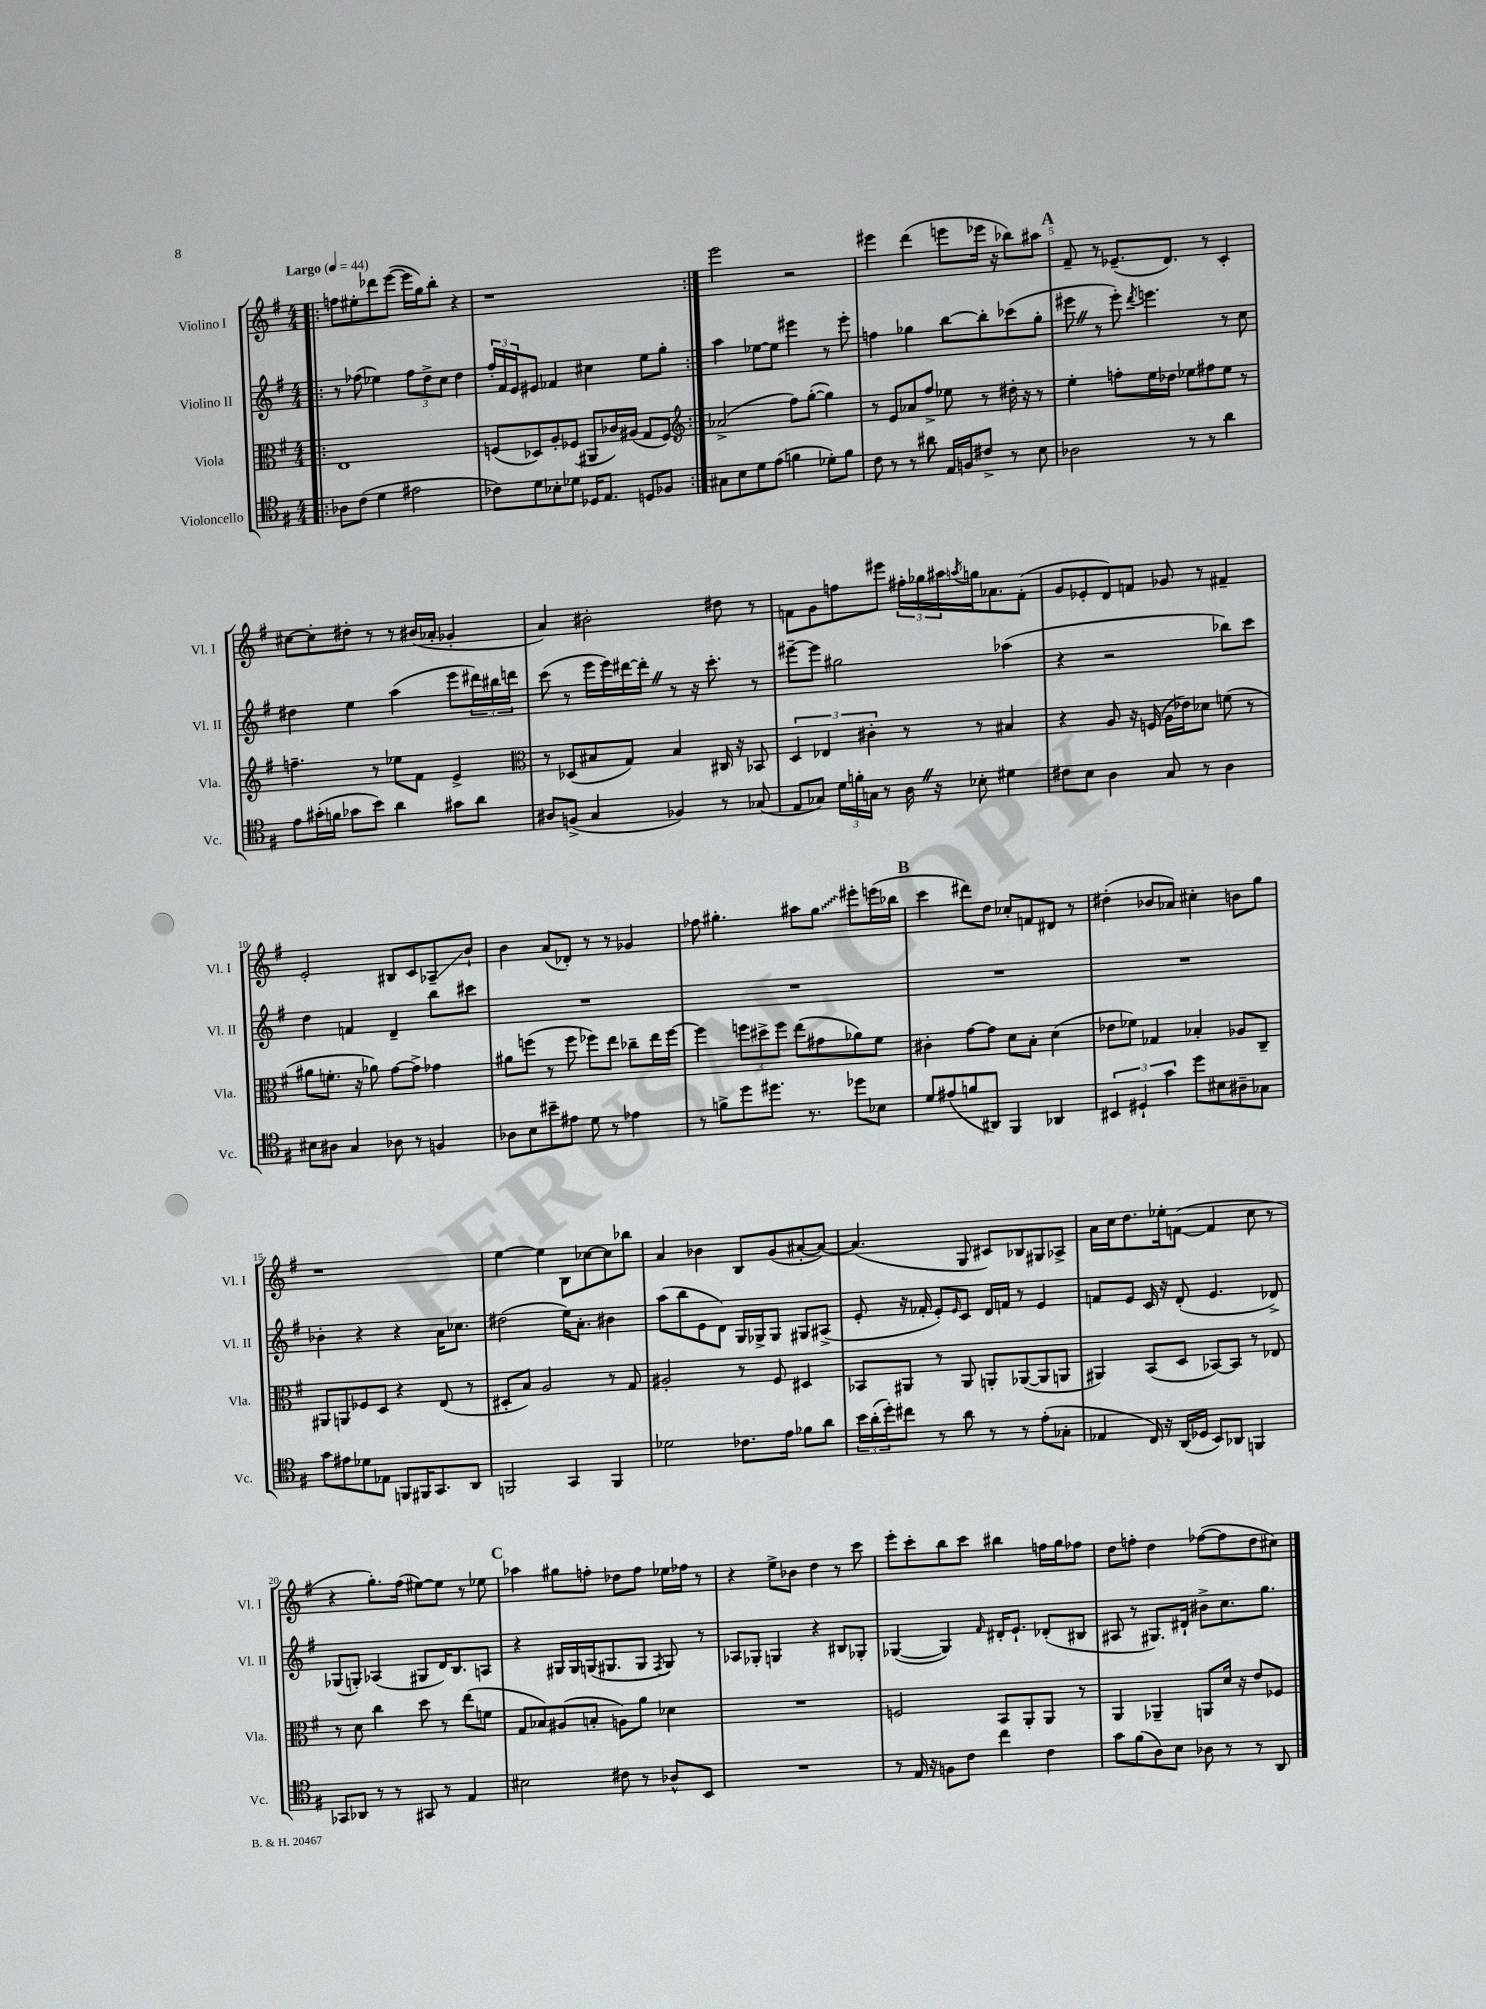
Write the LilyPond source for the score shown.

<<
\new StaffGroup <<
\new Staff = "s0" \with { instrumentName = "Violino I" shortInstrumentName = "Vl. I" } {
    \clef treble \key g \major \numericTimeSignature \time 4/4 \tempo "Largo" 4 = 44
    \repeat volta 2 { \bar ".|:" f''8 eis''8-. des'''8 e'''8~( e'''16 g''16) b''8-. r4 |
    r1 | }
    e'''2 r2 |
    eis'''4 d'''4( e'''8 ees'''16 r16 bes''8) ais''8 |
    \mark \markup { \bold "A" } fis'8-- r8 ees'8.--( d'8.) r8 c'4-. |
    cis''8~ cis''8-. dis''8-. r8 r8 bis'16( aes'16-. ges'4-. |
    a'4) bis'2-. dis''8 r8 |
    f'8 g'8 f''8 eis'''8 \tuplet 3/2 { fis''16-. ges''16 ais''16 } \acciaccatura { a''8 } g''16 aes'8. f'8-.( |
    g'8 ees'8-. d'8) f'8 ges'8 r8 fis'4-- |
    e'2-. bis8 c'8 aes8--\glissando b'8-! |
    b'4 a'8( des'8-.) r8 r8 ges'4 |
    fes''8 gis''4.-. ais''8 \once \override Glissando.style = #'zigzag gis''8\glissando eis'''8-. e'''16( bes''16 |
    \mark \markup { \bold "B" } c'''4 dis'''8) d''8 ces''8-. f'8 dis'8 r8 |
    dis''4-.( bes'8 aes'8) cis''4-. b'8 g''8 |
    r1 |
    e''4~ e''4 b8 ces''8~ ces''8 bes''8 |
    a'4 bes'4 b8 g'8( ais'8~-. ais'8~) |
    ais'4.( g8 cis'8) bes8 gis8 aes8-> |
    a'16 c''16 d''8. ees''16-. f'8~( f'4 c''8 r8 |
    r4 g''8.-.) fis''16( eis''8~) eis''8 r8 ees''8 |
    \mark \markup { \bold "C" } aes''4 gis''8 f''8-. des''8 f''8 ees''16 fes''16 r8 |
    r4 e''8-> bes'8 d''4 r8 c'''8 |
    e'''8-. c'''8-. b''8 c'''8 bis''4 f''16 g''16 fes''8 |
    d''8 f''8-. d''4 fes''8~( fes''8 d''8 cis''8) \bar "|." |
}
\new Staff = "s1" \with { instrumentName = "Violino II" shortInstrumentName = "Vl. II" } {
    \clef treble \key g \major \numericTimeSignature \time 4/4
    \repeat volta 2 { \bar ".|:" r8 fes''8( ees''4) \tuplet 3/2 { fes''8 d''8-> c''8 } d''4 |
    \tuplet 3/2 { fis''16-. fis'16 e'16 } eis'8 fes'4 cis''4 e''8 g''8-. | }
    a''4 ees''8~ ees''8 eis'''4 r8 eis'''8-. |
    f''4 ges''4 b''8~ b''8-. ces'''8( ges''8-. |
    \mark \markup { \bold "A" } eis'''8 \once \override BreathingSign.text = \markup { \musicglyph "scripts.caesura.straight" } \breathe r8 eis'''8-.) \acciaccatura { d'''8 } e'''4. r8 c''8 |
    dis''4 e''4 a''4( e'''8 \tuplet 3/2 { dis'''16) bis''16 d'''16 } |
    c'''8( r8 e'''16 e'''16) dis'''16~ dis'''16-. \once \override BreathingSign.text = \markup { \musicglyph "scripts.caesura.straight" } \breathe r8 r16 c'''8.-. r8 |
    eis'''8~-- eis'''8 gis''2 aes''4( |
    r4 r2 bes''8) c'''8 |
    d''4 f'4 d'4-- b''8 cis'''8 |
    R1 |
    R1 |
    \mark \markup { \bold "B" } R1 |
    R1 |
    bes'4-. r4 r4 a'16 ces''8. |
    dis''2( e''16) a'8.-. bis'4 |
    a''8( b''8 e'8 d'8) g16 ges16-> ges8 gis8 ais8->( |
    e'8-. r16 fes'16-. e'8-.) \grace { e'16 } c'8 d'16 f'16 r8 e'4 |
    f'8 e'8 c'16 r16 d'8-.( e'4. des'8->) |
    ges8( g8-.) aes4( gis8 d'16) b8. a8 |
    \mark \markup { \bold "C" } r4 gis16 gis16 g16( gis8. gis8 \acciaccatura { fis8 } gis8) r8 |
    aes8 ges8-. g4 r4 bis8 ges8-. |
    ges4~( ges4) \grace { fis'16 } dis'16-. e'8.-! des'8-.( bis8 |
    ais8 r8 gis8.) dis'16-! bis'8-> c''8. g''8. \bar "|." |
}
\new Staff = "s2" \with { instrumentName = "Viola" shortInstrumentName = "Vla." } {
    \clef alto \key g \major \numericTimeSignature \time 4/4
    \repeat volta 2 { \bar ".|:" e1 |
    f8( des8) a8-. fes8( ais,8 ces'16) ais16( g8 fes8) | }
    \clef treble aes'2->( fis''8) g''8~-.( g''4) |
    r8 e'8 aes'8 fis''8-> ees''8 r8 dis''16-. r16 r8 |
    \mark \markup { \bold "A" } e''4-. f''8-. e''16 des''16 ees''8 fis''8 ees''8 r8 |
    f''4.-- r8 ees''8 fis'8 e'4-> |
    \clef alto r8 des8( bis8 g8) bis4 cis16 r16 bes,8 |
    \tuplet 3/2 { d4 ees4 cis'4-. } r8 r8 bis4 |
    r4 a8 r16 f16( a16 ees'16) des'8 f'8( r8 |
    ais'8 f'8.-. r16 aes'8) g'8~ g'8-> ges'4 |
    ais'8 f''8( r8 f''8 fes''8) e''8 ces''8-- e''16 fes''16~ |
    fes''4 \tuplet 3/2 { f''8 dis''8-> f''8 } e''8( gis'8 aes'8) fis'8 |
    \mark \markup { \bold "B" } cis'4-. g'8~ g'8 d'8 b8-. d'4( |
    ees'8 fes'8) ges4 bes4-. aes8 c8-- |
    ais,8 a,8 fes8 d8 r4 e8( r8 |
    dis8-. b8) a2 r8 g8 |
    ais2-. r8 fis8 dis4 |
    bes,8 ais,8 r8 ais,8 a,8-. aes,8~( aes,8 a,8 |
    ais,4) b,8( d8 bes,8~) bes,8 r8 ees8 |
    r8 d'8 c''4 d''8 r8 e''8( f'8 |
    \mark \markup { \bold "C" } g8 bes8) ais8( b8-. a8) a'8 des'4 |
    R1 |
    f2 b,8 a,8-. a,8 r8 |
    a,4 aes,4-- a,8 d'16 r16 e'8 fes8 \bar "|." |
}
\new Staff = "s3" \with { instrumentName = "Violoncello" shortInstrumentName = "Vc." } {
    \clef tenor \key g \major \numericTimeSignature \time 4/4
    \repeat volta 2 { \bar ".|:" aes8 c'8( d'4 eis'2 |
    ces'8) d'8 bes8-. des'8 des16 e8. d8 fes8 | }
    gis8 b8 d'8 e'8( f'4 des'8-.) f'8 |
    c'8 r8 r8 ais'8 e16 f16 cis'8-> r8 b8 |
    \mark \markup { \bold "A" } aes2 r8 r8 a'4 |
    e'8 gis'16-.( f'16 ges'8 b'8) a'4 gis'8 a'8 |
    ais8 f8->( g4 fes4) r8 ges8( |
    e8 ges8) \tuplet 3/2 { d'16 f'16-. g16 } r8 a16 \once \override BreathingSign.text = \markup { \musicglyph "scripts.caesura.straight" } \breathe r16 bes8-. dis'4 |
    cis'8 b8 a4 g8 r8 a4 |
    bis8 ais8 g4 aes8 r8 f4 |
    aes8 b8 bis'8-- eis'8 d'8 r8 ees'4 |
    r8 f'8-> d''8 dis''8. r8. des''8 bes8 |
    \mark \markup { \bold "B" } d'8 eis'8( f'8 ais,8) fis,4 aes,4 |
    \tuplet 3/2 { bis,4 dis4-! g'4 } d''8 bis8 ais8-- ges8 |
    g'8 eis'8 des'8 ees8 f,8 fis,16 g,8. a,8 |
    f,2 g,4 f,4 |
    des'2 ces'8. e'16 fes'8 a'8 |
    \tuplet 3/2 { b'16 a'16-.( d''16-.) } cis''8 r8 a'8 r8 r8 e'8-.( ges8-. |
    ees4 c16) r16 a,16( des16 b,8) aes,8 f,4 |
    ges,8 aes,8 r8 r8 gis,8 r8 e4 |
    \mark \markup { \bold "C" } bis2 cis'8 r8 aes8-^ b,8 |
    R1 |
    r8 e16 r16 f8 c'8 c''4 c'4 |
    g'8 fis'8( a8) b8 aes8 r8 r8 a,8 \bar "|." |
}
>>
>>
\layout { \context { \Score \override BarNumber.break-visibility = ##(#f #t #t) barNumberVisibility = #(every-nth-bar-number-visible 5) } }
